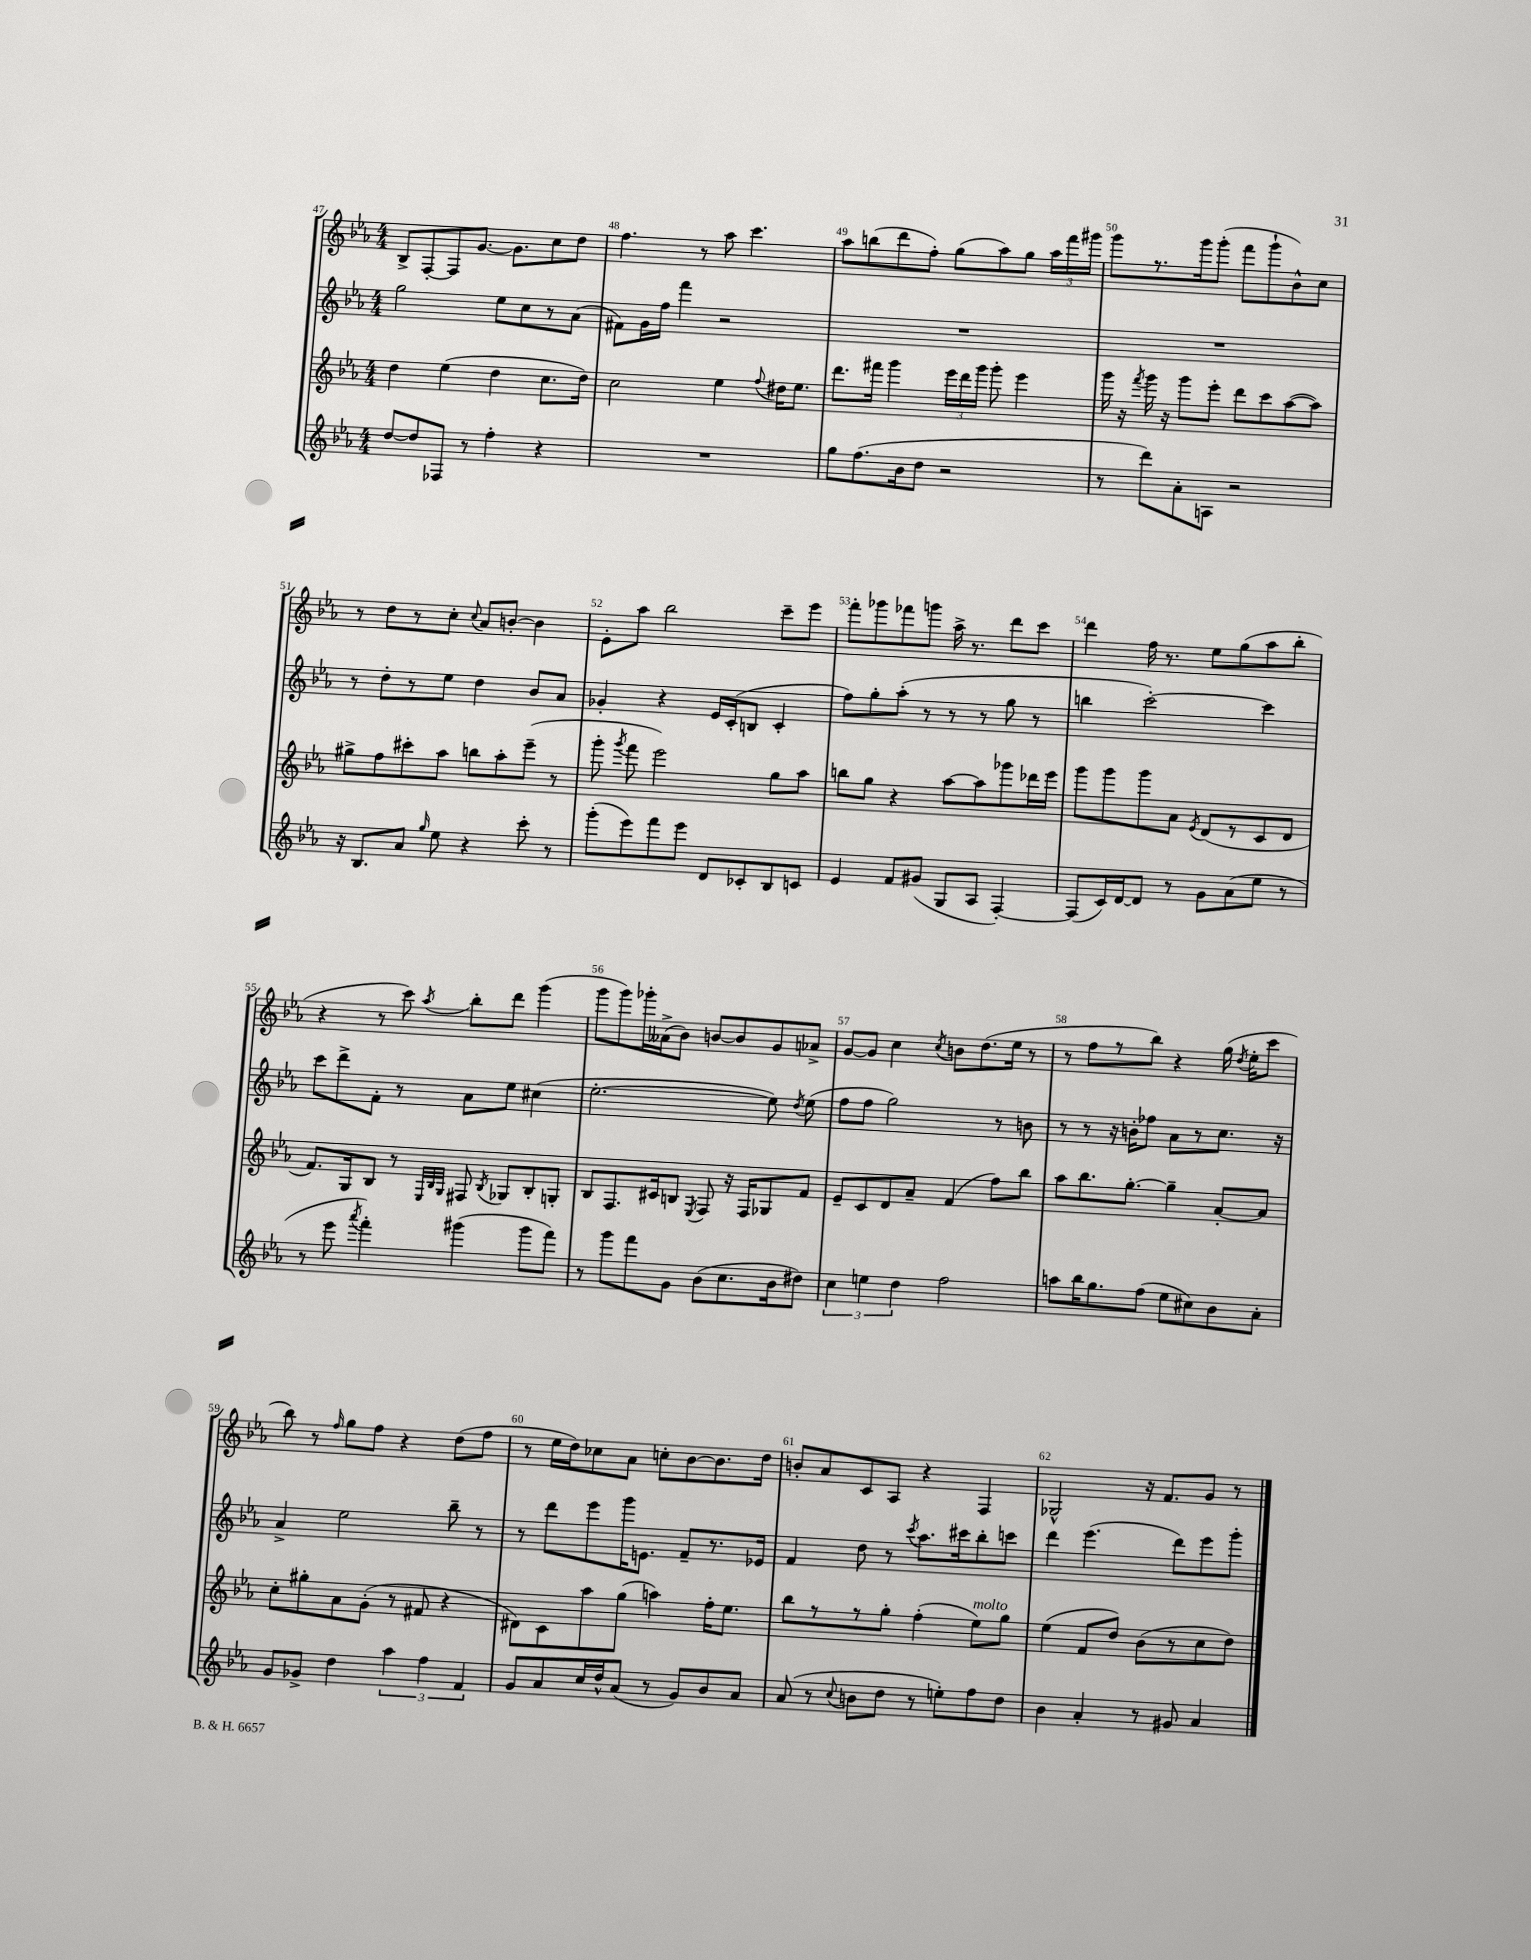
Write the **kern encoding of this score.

**kern	**kern	**kern	**kern
*staff4	*staff3	*staff2	*staff1
*clefG2	*clefG2	*clefG2	*clefG2
*k[b-e-a-]	*k[b-e-a-]	*k[b-e-a-]	*k[b-e-a-]
*M4/4	*M4/4	*M4/4	*M4/4
[8dd	4dd	2gg	8B-^
8dd]	.	.	[8F'
8F-	(4ee-	.	8F]
8r	.	.	[8.g
4ff'	4dd	8ee-	.
.	.	.	8.g]
.	.	8cc	.
4r	8.cc	8r	8cc
.	.	(8a-	8dd
.	16dd)	.	.
=	=	=	=
1r	2cc	8f#)	4.ff
.	.	16g	.
.	.	16ff	.
.	.	4fff	.
.	.	.	8r
.	4ee-	2r	8aa-
.	.	.	4.ccc
.	8qqff	.	.
.	16dd#	.	.
.	8.ee-	.	.
=	=	=	=
8gg	8.ddd	1r	8aa-
(8.ff	.	.	(8bb
.	16fff#	.	.
.	4ggg	.	8ddd
16b-	.	.	.
8dd	.	.	8ff')
2r	24eee-	.	(8gg
.	24ddd	.	.
.	24ggg	.	.
.	8ggg'	.	8aa-)
.	4eee-	.	8gg
.	.	.	24aa-
.	.	.	24fff
.	.	.	24ggg#
=	=	=	=
8r	16ggg	1r	8ggg
.	16r	.	.
.	8qfff	.	.
8ddd)	16ggg	.	8.r
.	16r	.	.
8a-'	8ggg	.	.
.	.	.	16ggg
8A	8eee-'	.	(8ggg'
2r	8ddd	.	8fff
.	8ccc	.	8ggg`
.	([8aa-	.	8b-^^)
.	8aa-])	.	8cc
=	=	=	=
16r	8gg#^	8r	8r
8.B-	.	.	.
.	8ff	8dd'	8dd
8a-	8ccc#'	8r	8r
16qqgg	.	.	.
8ee-	8aa-	8ee-	8cc'
.	.	.	8qqcc
4r	8bb	4dd	8a-
.	8aa-'	.	[8b'
8ccc'	(8eee-~	8b-	4b]
8r	8r	8a-	.
=	=	=	=
(8ggg'	8ggg'	4g-'	8e-'
.	8qggg	.	.
8eee-)	8fff	.	8aa-
8fff	2eee-)	4r	2bb-
8eee-	.	.	.
8d	.	16e-	.
.	.	(16c'	.
8c-'	.	8B	.
8B-	8gg	4c'	8ccc~
8c	8aa-	.	8eee-
=	=	=	=
4e-	8bb	8ff)	8fff'
.	8gg	8gg'	8ggg-
8f	4r	(8aa-'	8fff-
(8g#	.	8r	8ggg
8G	[8aa-	8r	16aa-^
.	.	.	8.r
8A-	8aa-]	8r	.
[4F')	8ggg-	8gg	8ddd
.	16ddd-	8r	8ccc
.	16eee-	.	.
=	=	=	=
(8F]	8ggg	4bb	4ddd
16c)	8ggg	.	.
[16d	.	.	.
8d]	8ggg	[2ccc')	16ff
.	.	.	8.r
8r	8a-	.	.
.	8qe-	.	.
8g	(8d	.	8ee-
(8a-	8r	.	(8gg
8ee-	8c	4ccc]	8aa-
8r	8d	.	8bb-'
=	=	=	=
8r	8.f)	8ccc	4r
8eee-	.	8ddd^	.
.	16G	.	.
8qaaa-	.	.	.
4fff')	8B-	8f'	8r
.	8r	8r	8ccc)
.	32qqE-	.	.
.	32qqB-	.	.
.	32qqG	.	8qaa-
(4ggg#	8F#	8a-	8bb-'
.	8qB-	.	.
.	8G-	8ee-	8ddd
8ggg#	8B-'	(4cc#	(4ggg
8fff)	8G'	.	.
=	=	=	=
8r	8B-	[2.ee-'	8ggg
8ggg	8.F	.	8ggg)
8fff	.	.	16ggg-'
.	16c#	.	(16a--^
8g	8B	.	8b-)
.	8qE-	.	.
(8b-	8F	.	[8b
8.cc	16r	.	8b]
.	16F	.	.
.	8G-	8ee-])	8g
16b-	.	.	.
.	.	8qdd	.
8dd#)	8f	(8ee-	8a-^
=	=	=	=
6cc	8e-~	8ff	[8g
.	8c	8ff	8g]
6ee	.	.	.
.	8d	2gg)	4cc
6dd	.	.	.
.	8a-~	.	.
.	.	.	8qcc
2ff	(4f	.	8b
.	.	.	(8.dd
.	8ff)	8r	.
.	.	.	16ee-
.	8bb-	8b	8r
=	=	=	=
8aa	8aa-	8r	8r
16bb-	8.bb-	8r	8ff
8.gg	.	.	.
.	.	16r	8r
.	[8.gg'	16b'	.
(8ff	.	8ff-	8bb-)
8ee-	4gg~]	8a-	4r
8cc#)	.	8r	.
8b-	[8a-'	8.cc	(16gg
.	.	.	8qdd
.	.	.	16ee-'
8a-'	8a-]	.	8ccc
.	.	16r	.
=	=	=	=
8g	8cc'	4a-^	8bb-)
8g-^	8gg#'	.	8r
.	.	.	16qqff
4dd	8a-	2ee-	8gg
.	(8g'	.	8ff
6aa-	8r	.	4r
.	8f#	.	.
6ff	.	.	.
.	4r	8bb-~	(8dd
6f	.	.	.
.	.	8r	8ff
=	=	=	=
8g	8d#)	8r	8r
8a-	8c	8ddd	16ee-
.	.	.	16dd)
16cc	8aa-	8eee-	8cc-
16dd^^	.	.	.
(8a-	(8gg	16ggg	8a-
.	.	8.e	.
8r	4aa)	.	8cc'
8g)	.	8f~	[8b-
8b-	16ff'	8.r	8.b-]
.	8.ee-	.	.
8a-	.	.	.
.	.	16e-	16dd
=	=	=	=
(8a-	8bb-	4f	8b'
8r	8r	.	8a-
8qqcc	.	.	.
8b	8r	8dd	8c
8dd	8gg'	8r	8A-
.	.	8qccc	.
8r	(4ff'	8.aa-	4r
8ee')	.	.	.
.	.	16ccc#	.
8ff	8ee-)	8bb-'	4F
8dd	8gg	8ccc	.
=	=	=	=
4b-	(4ee-	4ddd	2G-^^
4a-'	8f	(4.eee-	.
.	8dd)	.	.
8r	(8b-	.	16r
.	.	.	8.f
8g#	8r	8ddd)	.
4a-	8cc	8eee-	8g
.	8dd)	8ggg'	8r
==	==	==	==
*-	*-	*-	*-
